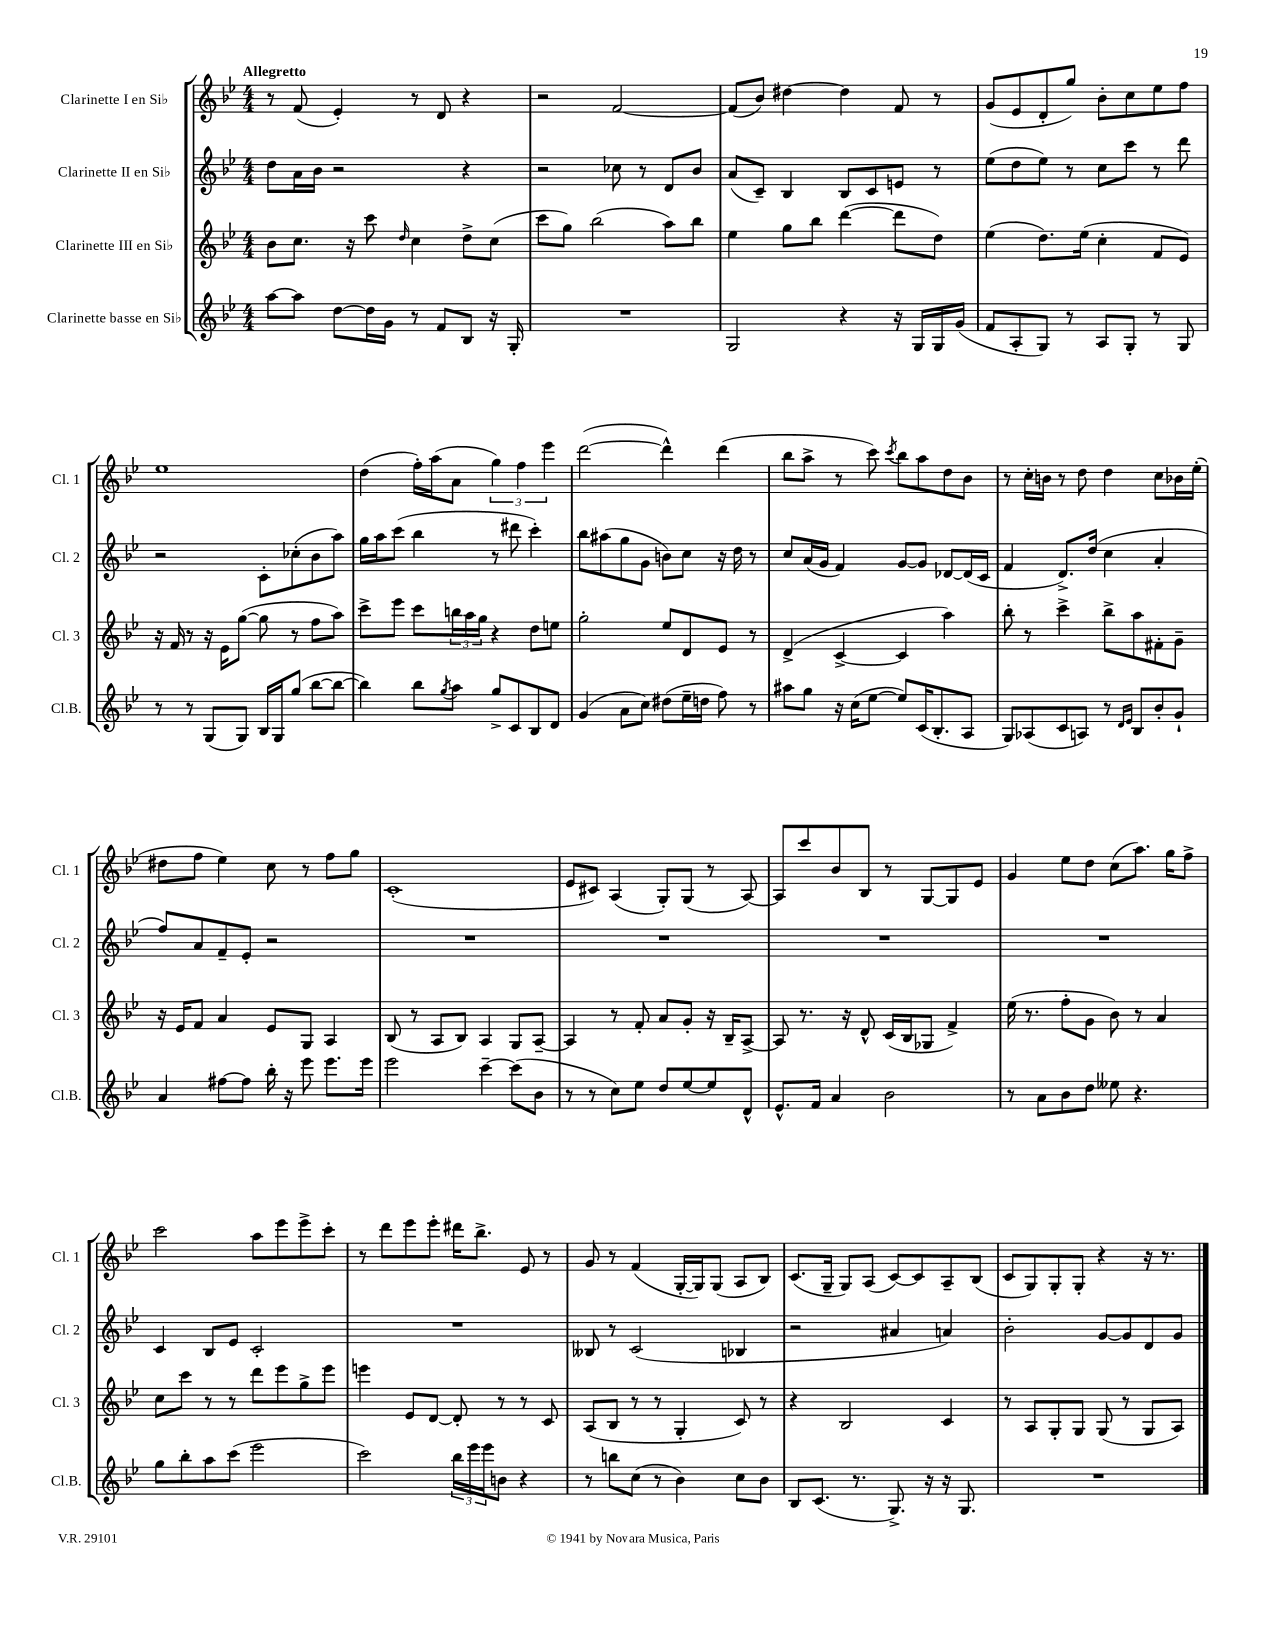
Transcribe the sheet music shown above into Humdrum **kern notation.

**kern	**kern	**kern	**kern
*staff4	*staff3	*staff2	*staff1
*clefG2	*clefG2	*clefG2	*clefG2
*k[b-e-]	*k[b-e-]	*k[b-e-]	*k[b-e-]
*M4/4	*M4/4	*M4/4	*M4/4
[8aa\L	8b-\L	8dd\L	8r
8aa\]J	8.cc\J	16a\L	(8f/
.	.	16b-\JJ	.
[8dd\L	.	2r	4e-'/)
.	16r	.	.
16dd\]L	8ccc\	.	.
16g\JJ	.	.	.
.	16qqdd/	.	.
8r	4cc\	.	8r
8f/L	.	.	8d/
8B-/J	8dd^\L	4r	4r
16r	(8cc\J	.	.
16G'/	.	.	.
=	=	=	=
1r	8ccc\L	2r	2r
.	8gg\J)	.	.
.	(2bb-\	.	.
.	.	8cc-\	[2f/
.	.	8r	.
.	8aa\L)	8d/L	.
.	8bb-\J	8b-/J	.
=	=	=	=
2G/	4ee-\	(8a/L	(8f/]L
.	.	8c~/J)	8b-/J)
.	8gg\L	4B-/	[4dd#\
.	8bb-\J	.	.
4r	([4ddd\	8B-/L	4dd#\]
.	.	8c/	.
16r	8ddd\]L	8e/J	8f/
16G/LL	.	.	.
16G/	8dd\J)	8r	8r
(16g/JJ	.	.	.
=	=	=	=
8f/L	(4ee-\	(8ee-\L	(8g/L
8A'/	.	8dd\	8e-/
8G/J)	8.dd\L)	8ee-\J)	8d'/
8r	.	8r	8gg/J)
.	(16ee-\Jk	.	.
8A/L	4cc'\	8cc\L	8b-'\L
8G'/J	.	8ccc\J	8cc\
8r	8f/L	8r	8ee-\
8G/	8e-/J)	8ddd\	8ff\J
=	=	=	=
8r	16r	2r	1ee-
.	16f/	.	.
8r	8r	.	.
(8G/L	16r	.	.
.	16e-\LK	.	.
8G/J)	([8gg\J	.	.
16B-/LL	8gg\]	8c'\L	.
16G/J	.	.	.
(8gg/J	8r	(8cc-'\	.
[8bb-\L	8ff\L	8b-\	.
8bb-\_J	8aa\J)	8aa\J)	.
=	=	=	=
4bb-\])	8ccc^\L	16gg\LL	(4dd\
.	.	16aa\J	.
.	8eee-\J	(8ccc\J	.
8bb-\L	8ccc\L	4bb-\	16ff'\LL)
.	.	.	(16aa\J
8qgg/	.	.	.
8aa\J	24bb\L	.	8a\J
.	24aa\	.	.
.	24gg\JJ	.	.
8gg^/L	4r	8r	6gg\)
8c/	.	8ddd#\	.
.	.	.	6ff\
8B-/	8dd\L	4ccc'\)	.
.	.	.	6eee-\
8d/J	8ee\J	.	.
=	=	=	=
(4g/	2gg'\	8bb-\L	([2ddd\
.	.	(8aa#\	.
8a\L	.	8gg\	.
8cc\J)	.	8g\J	.
(8dd#\L	8ee-/L	8b\L)	4ddd^^\])
16ee-~\L	8d/	8cc\J	.
16dd\JJ	.	.	.
8ff\)	8e-/J	16r	(4ddd\
.	.	16dd\	.
8r	8r	8r	.
=	=	=	=
8aa#\L	(4d^/	8cc/L	8bb-\L
8gg\J	.	(16a/L	8aa^\J
.	.	16g/JJ	.
16r	[4c^/	4f/)	8r
(16cc\LK	.	.	.
[8ee-\J	.	.	8ccc\)
.	.	.	8qccc/
8ee-/]L)	4c/]	[8g/L	8bb-\L
(16c/K	.	8g/]J	8aa\
8.B-'/	.	.	.
.	4aa\)	[8d-/L	8dd\
8A/J	.	(16d-/]L	8b-\J
.	.	16c/JJ	.
=	=	=	=
8G/L)	8bb-'\	4f/	8r
(8A-/	8r	.	16cc'\LL
.	.	.	16b\JJ
8c/	4ccc^\	8.d^/L)	8r
8A/J)	.	.	8dd\
.	.	(16dd/Jk	.
8r	8bb-^\L	4cc\	4dd\
16qqd/LL	.	.	.
16qqe-/JJ	.	.	.
8B-/L	8aa\	.	.
8b-'/	8f#'\	4a'/	8cc\L
8g`/J	8g~\J	.	16b-\L
.	.	.	(16ee-'\JJ
=	=	=	=
4a/	16r	8ff/L)	8dd#\L
.	16e-/LK	.	.
.	8f/J	8a/	8ff\J
[8ff#\L	4a/	8f~/	4ee-\)
8ff#\]J	.	8e-'/J	.
16bb-'\	8e-/L	2r	8cc\
16r	.	.	.
8eee-\	8G/J	.	8r
8.eee-\L	4A/	.	8ff\L
.	.	.	8gg\J
16eee-\Jk	.	.	.
=	=	=	=
2eee-\	(8B-/	1r	(1c'
.	8r	.	.
.	8A/L	.	.
.	8B-/J)	.	.
[4ccc~\	4A/	.	.
(8ccc\]L	8G/L	.	.
8b-\J	[8A~/J	.	.
=	=	=	=
8r	4A/]	1r	8e-/L
8r	.	.	8c#/J)
8cc\L)	8r	.	(4A/
8ee-\J	8f'/	.	.
8dd/L	8a/L	.	8G'/L)
[8ee-/	8g'/J	.	(8G/J
8ee-/]	16r	.	8r
.	16B-~/LK	.	.
8d^^/J	[8A^/J	.	[8A/)
=	=	=	=
8.e-^^/L	8A/]	1r	8A/]L
.	8.r	.	8ccc/
16f/Jk	.	.	.
4a/	.	.	8b-/
.	16r	.	.
.	8d^^/	.	8B-/J
2b-\	(16c/LL	.	8r
.	16B-/J	.	.
.	8G-/J	.	[8G/L
.	4f^/)	.	8G/]
.	.	.	8e-/J
=	=	=	=
8r	(16ee-\	1r	4g/
.	8.r	.	.
8a\L	.	.	.
8b-\	8ff'\L	.	8ee-\L
8dd\J	8g\J	.	8dd\J
8ee--\	8b-\)	.	(8cc\L
4.r	8r	.	8.aa\J)
.	4a/	.	.
.	.	.	16gg\LK
.	.	.	8ff^\J
=	=	=	=
8gg\L	8cc\L	4c/	2ccc\
8bb-'\	8ccc\J	.	.
8aa\	8r	8B-/L	.
(8ccc\J	8r	8e-/J	.
2eee-\	8ddd\L	2c'/	8aa\L
.	8eee-\	.	8eee-\
.	8gg^\	.	8eee-^\
.	8eee-\J	.	8ccc'\J
=	=	=	=
2ccc\)	4eee\	1r	8r
.	.	.	8ddd\L
.	8e-/L	.	8eee-\
.	[8d/J	.	8eee-'\J
24bb-\LL	8d'/]	.	16ddd#\LK
24eee-\	.	.	.
.	.	.	8.bb-^\J
24eee-\J	.	.	.
8b\J	8r	.	.
4r	8r	.	8e-/
.	8c/	.	8r
=	=	=	=
8r	(8A/L	8B--/	8g/
8bb\L	8B-/J	8r	8r
(8cc\J	8r	(2c/	(4f/
8r	8r	.	.
4b-\)	4G'/	.	[16G'/LL
.	.	.	16G/]J)
.	.	.	(8G/J
8cc\L	8c/)	4B-/	8A/L
8b-\J	8r	.	8B-/J)
=	=	=	=
8B-/L	4r	2r	(8.c/L
(8.c/J	.	.	.
.	.	.	16G~/Jk
.	2B-/	.	8G/L)
8.r	.	.	.
.	.	.	(8A/J
8.G^/)	.	4a#/	[8c/L)
.	.	.	8c/]
16r	.	.	.
16r	4c/	4a/)	8A~/
8.G/	.	.	.
.	.	.	(8B-/J
=	=	=	=
1r	8r	2b-'\	8c/L
.	8A/L	.	8G/)
.	8G'/	.	8G'/
.	8G/J	.	8G'/J
.	(8G/	[8g/L	4r
.	8r	8g/]	.
.	8G/L	8d/	16r
.	.	.	8.r
.	8A/J)	8g/J	.
==	==	==	==
*-	*-	*-	*-
